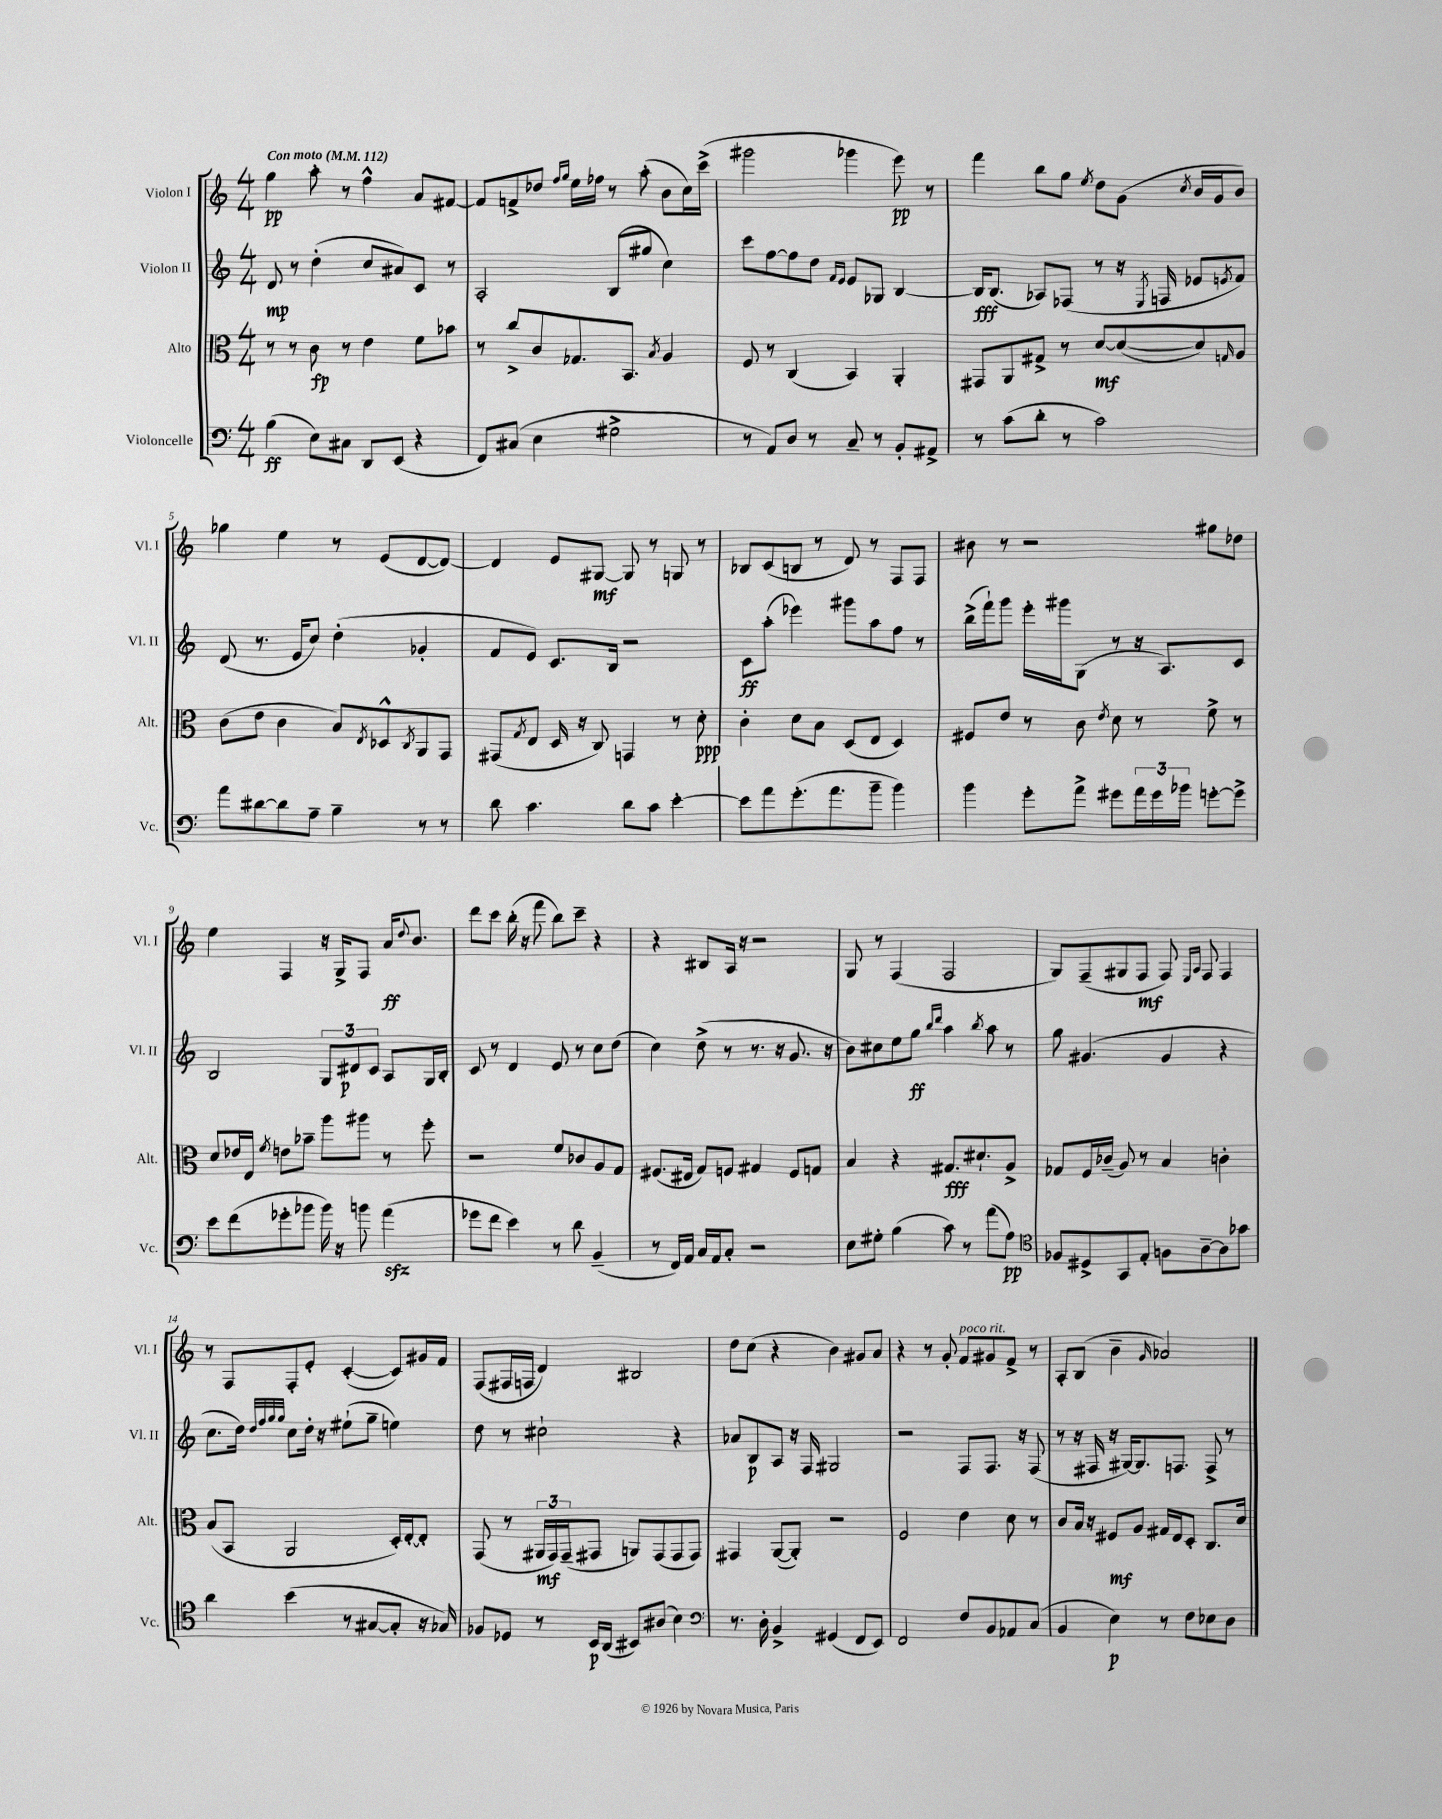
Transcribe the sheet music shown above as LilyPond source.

<<
\new StaffGroup <<
\new Staff = "s0" \with { instrumentName = "Violon I" shortInstrumentName = "Vl. I" } {
    \clef treble \key c \major \numericTimeSignature \time 4/4 \tempo "Con moto" 4 = 112
    g''4\pp a''8-. r8 f''4-^ a'8 fis'8~ |
    fis'8 f'8-> des''8 \grace { f''16 g''16 } e''16 fes''16 r8 a''8-.( b'8 c''16) c'''16->( |
    gis'''2 ges'''4 e'''8\pp) r8 |
    f'''4 b''8 g''8 \acciaccatura { e''8 } d''8 g'8( \acciaccatura { c''8 } b'16 g'16 b'8) |
    ges''4 e''4 r8 e'8( d'8~ d'8~) |
    d'4 e'8 gis8~\mf gis8 r8 g8 r8 |
    bes8 c'8( b8 r8 d'8) r8 f8 f8 |
    bis'8 r8 r2 gis''8 des''8 |
    e''4 f4 r16 g16-> f8 a'16\ff \appoggiatura { d''8 } b'8. |
    d'''8 c'''8 b''16-.( r16 f'''8 b''8) c'''8-- r4 |
    r4 bis8 a16 r16 r2 |
    g8 r8 f4( f2 |
    g8) f8--( gis8 f8\mf f8) \grace { e16 a16 } f8 f4 |
    r8 f8 f8-. e'8-. c'4~-.( c'8) gis'16 f'16 |
    f8( fis16 f16 d'4) bis2 |
    d''8 c''8( r4 b'4) gis'8 a'8 |
    r4 r8 g'8-. f'8^\markup { \italic "poco rit." } gis'8 f'8-> r8 |
    a8-. b8( b'4-- \grace { g'16 } aes'2) \bar "|." |
}
\new Staff = "s1" \with { instrumentName = "Violon II" shortInstrumentName = "Vl. II" } {
    \clef treble \key c \major \numericTimeSignature \time 4/4
    d'8\mp r8 d''4-.( c''8 ais'8) c'8 r8 |
    a2-. b8( gis''8 c''4) |
    c'''8 f''8~ f''8 d''8 \grace { f'16 e'16 } e'8 ges8 b4~ |
    b16\fff b8.( aes8) fes8( r8 r16 \acciaccatura { e8 } f16 ees'8 \acciaccatura { e'8 } f'8) |
    d'8( r8. e'16 c''8) d''4-.( ges'4-. |
    f'8 e'8) c'8. b16 r2 |
    c'8\ff a''8-.( ees'''4) gis'''8 a''8 f''8 r8 |
    b''16->( f'''16-!) g'''8 e'''16-. gis'''16 g8( r8 r16 a8.) c'8 |
    b2 \tuplet 3/2 { g8 dis'8\p c'8 } a8 g16 b16-. |
    c'8 r8 d'4 e'8 r8 c''8 d''8( |
    c''4) d''8->( r8 r8. r16 g'8. r16 |
    b'8) cis''8 e''8 g''8\ff \grace { b''16 d'''16 } a''4 \acciaccatura { b''8 } a''8 r8 |
    g''8 gis'4.( gis'4 r4 |
    c''8. d''16) \grace { d''32 f''32 g''32 g''32 } c''8 d''16-. r16 eis''8-!( g''8-- e''4) |
    d''8 r8 cis''2-! r4 |
    aes'8 b8\p a8 r16 f16 gis2 |
    r2 f8 f8. r16 f8( |
    r8 r16 fis16 r16 gis16~) gis8. f8. f8-> r8 \bar "|." |
}
\new Staff = "s2" \with { instrumentName = "Alto" shortInstrumentName = "Alt." } {
    \clef alto \key c \major \numericTimeSignature \time 4/4
    r8 r8 c'8\fp r8 e'4 f'8 bes'8 |
    r8 c''8-> c'8 ges8. b,8. \acciaccatura { b8 } a4 |
    f8 r8 c4( b,4) a,4-. |
    gis,8 a,8 gis8-> r8 d'8~\mf d'8~( d'8) \grace { g16 } a8 |
    c'8( e'8 c'4 b8) \acciaccatura { e8 } des8-^ \acciaccatura { c8 } a,8 g,8 |
    gis,8( \acciaccatura { g8 } e8 d16 r16 c8) g,4 r8 d'8-.\ppp |
    c'4-. d'8 b8 d8( e8 d4) |
    fis8 e'8 r8 c'8 \acciaccatura { e'8 } d'8 r8 f'8-> r8 |
    d'8 ees'16 e16 \acciaccatura { f'8 } e'8 bes'8-- a''8 ais''8 r8 f''8-. |
    r2 f'8 ces'8 a8 g8 |
    fis8.( eis16 g8) f8 gis4 f8 g8 |
    b4 r4 gis8.\fff dis'8.-! a8-> |
    ges8 f16 ces'16--( a8) r8 b4 c'4-. |
    b8( b,8 a,2 d16-.) e16~-. e8-. |
    g,8( r8 \tuplet 3/2 { ais,16\mf g,16) g,16--( } gis,8 a,8) gis,8( gis,8 gis,8) |
    gis,4 a,8~( a,8-.) r2 |
    f2 e'4 d'8 r8 |
    c'8 b16 r16 fis8\mf a8 gis16 e16 d8-. c8. d'16 \bar "|." |
}
\new Staff = "s3" \with { instrumentName = "Violoncelle" shortInstrumentName = "Vc." } {
    \clef bass \key c \major \numericTimeSignature \time 4/4
    b4\ff( e8) cis8 d,8 e,8( r4 |
    f,8) cis8( e4 gis2-> |
    r8 a,8) d8 r8 c8-- r8 b,8-. ais,8-> |
    r8 c'8( d'8-. r8 c'2) |
    a'8 dis'8~ dis'8 a8-- b4-- r8 r8 |
    d'8 c'4. d'8 c'8 e'4~-. |
    e'8 a'8 g'8.-.( a'8. b'8-- b'4) |
    b'4 g'8-. a'8-> gis'8 \tuplet 3/2 { a'16 gis'16 bes'16 } g'8~-. g'8-> |
    e'8 f'8( ges'8-. bes'8 bes'16) r16 b'8 a'4\sfz( |
    ges'8 f'8 e'4) r8 d'8 b,4--( |
    r8 f,16) a,16 c16 a,16 c8-. r2 |
    e8 gis8-. b4( c'8) r8 a'8( a8\pp) |
    \clef tenor fes8 dis8-> g,8 e8-. f8 a8~-- a8 ges'8 |
    a'4 b'4( r8 gis8~ gis8-. r16 ges16) |
    fes8 des8 r8 b,16\p a,16( bis,8) ais8( b4) |
    \clef bass r8. d16-. b,4-> gis,4( f,8 e,8) |
    f,2 f8 b,8 aes,8 c8( |
    b,4 e4\p) r8 f8 ees8 d8 \bar "|." |
}
>>
>>
